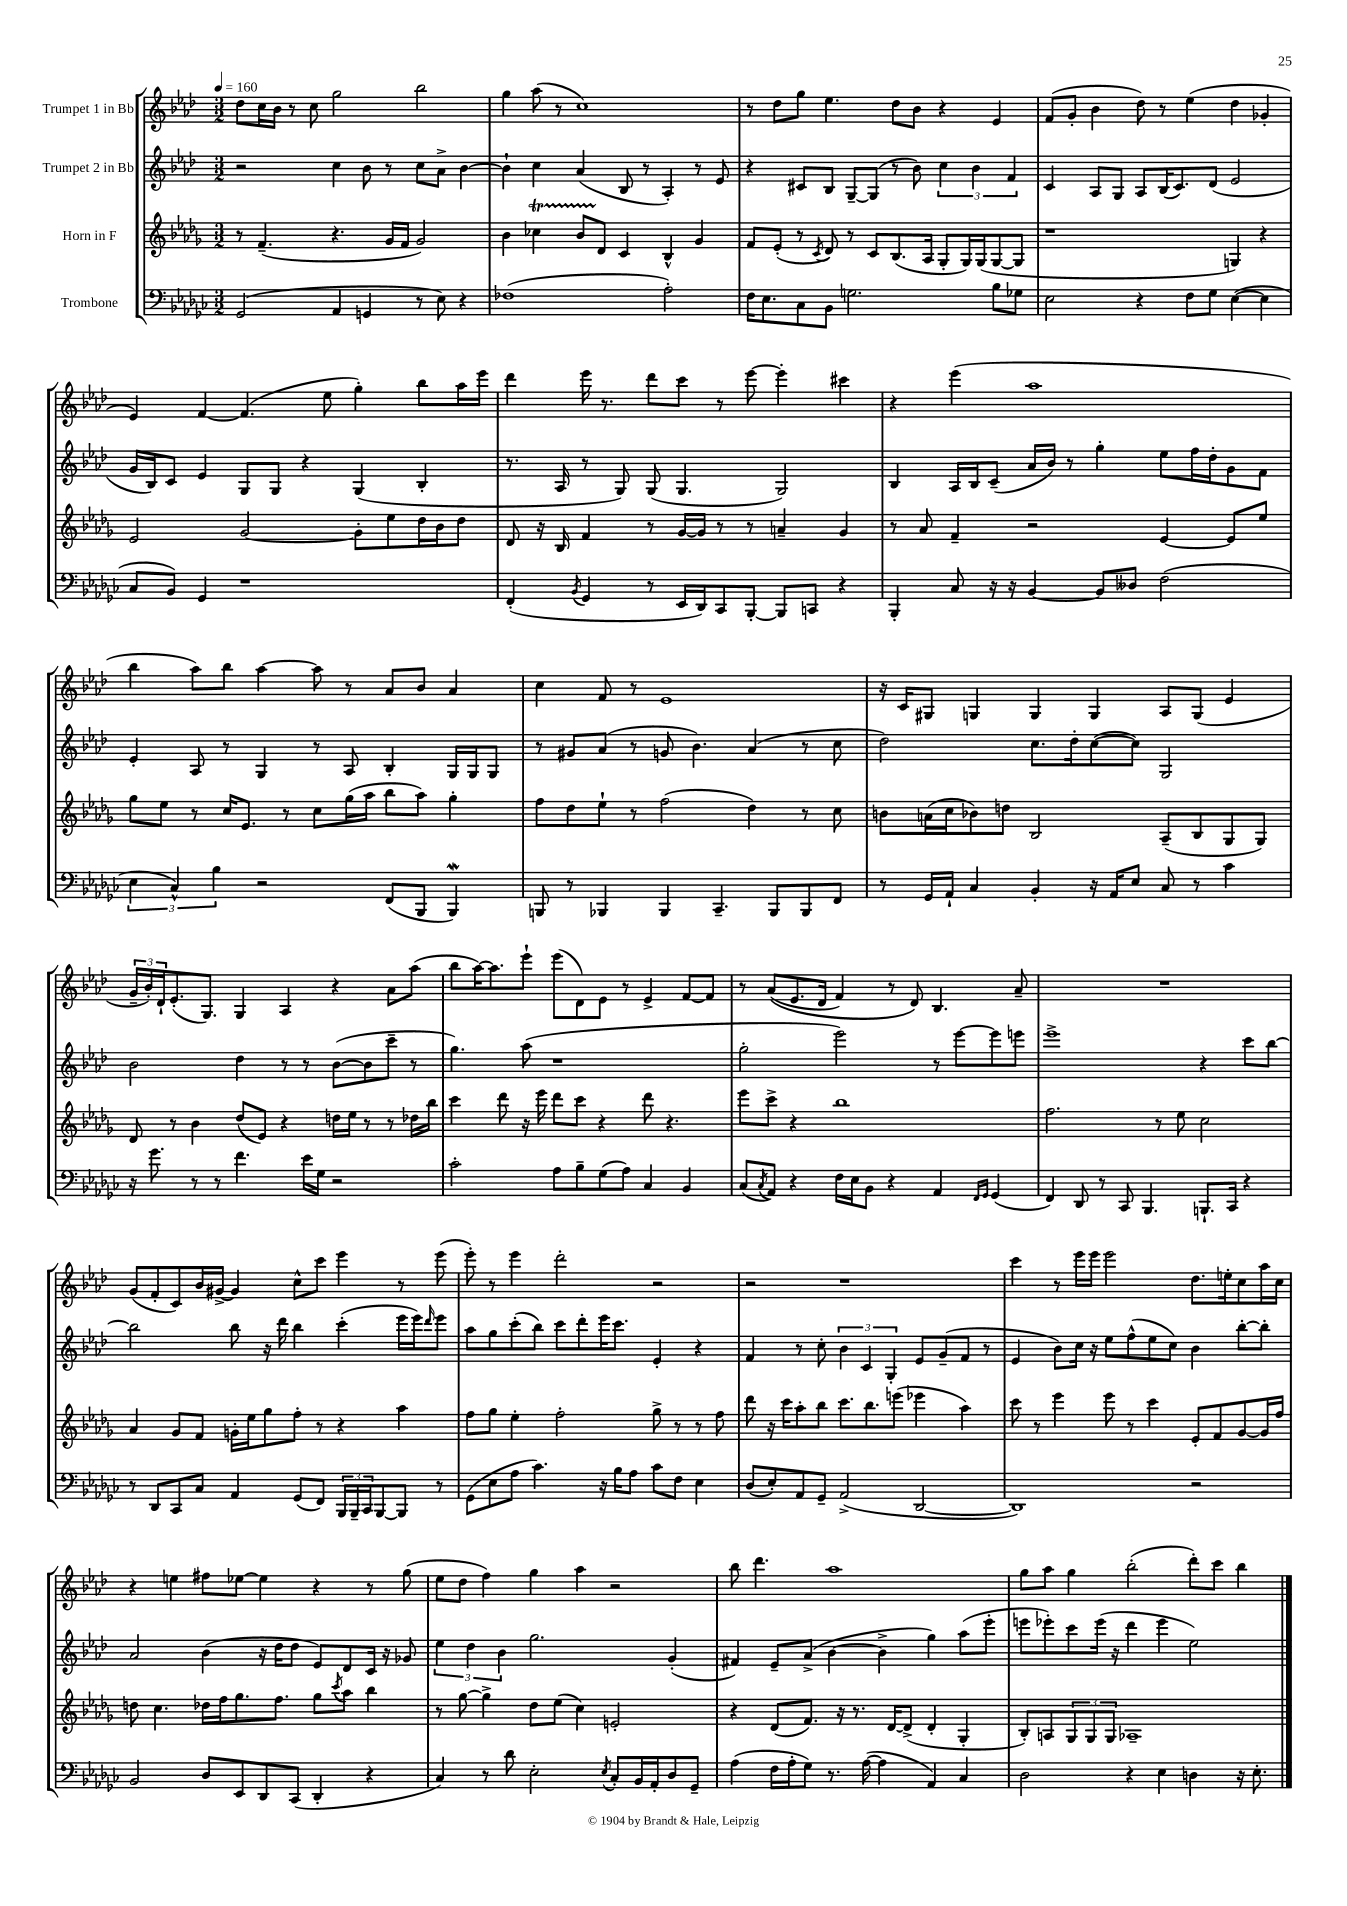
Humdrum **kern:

**kern	**kern	**kern	**kern
*staff4	*staff3	*staff2	*staff1
*clefF4	*clefG2	*clefG2	*clefG2
*k[b-e-a-d-g-c-]	*k[b-e-a-d-g-]	*k[b-e-a-d-]	*k[b-e-a-d-]
*M3/2	*M3/2	*M3/2	*M3/2
*MM160	*MM160	*MM160	*MM160
(2GG-/	8r	2r	8dd-\L
.	(4.f~/	.	16cc\L
.	.	.	16b-\JJ
.	.	.	8r
.	.	.	8cc\
4AA-/	4.r	4cc\	2gg\
4GG/	.	8b-\	.
.	16g-/LL	8r	.
.	16f/JJ	.	.
8r	2g-/)	8cc\L	2bb-\
8E-\)	.	8a-^\J	.
4r	.	[4b-\	.
=	=	=	=
(1F-	4b-\	4b-`\]	4gg\
.	4cc-\	4cc\	(8aa-\
.	.	.	8r
.	8b-/L	(4a-/	1cc)
.	8d-/J	.	.
.	4c/	8B-/	.
.	.	8r	.
2A-'\)	4B-^^/	4A-'/)	.
.	4g-/	8r	.
.	.	8e-/	.
=	=	=	=
16F\LK	8f/L	4r	8r
8.E-\	.	.	.
.	(8e-'/J	.	8dd-\L
8C-\	8r	8c#/L	8gg\J
.	8qc/	.	.
8BB-\J	8d-/)	8B-/J	4.ee-\
2.G\	8r	[8G~/L	.
.	8c/L	(8G/]J	.
.	(8.B-/	8r	8dd-\L
.	.	8b-\)	8b-\J
.	16A-/Jk	.	.
.	8G-'/L	6cc\	4r
.	16G-/L)	.	.
.	.	6b-\	.
.	(16G-/J	.	.
8B-\L	[8G-/	.	4e-/
.	.	6f/	.
8G-\J	8G-/]J	.	.
=	=	=	=
2E-\	1r	4c/	(8f/L
.	.	.	8g'/J
.	.	8A-/L	4b-\
.	.	8G/J	.
4r	.	8A-/L	8dd-\)
.	.	(16B-/K	8r
.	.	8.c/)	.
8F\L	.	.	(4ee-\
8G-\J	.	(8d-/J	.
([4E-\	4G/)	2e-/	4dd-\
4E-\]	4r	.	4g-'/
=	=	=	=
8C-/L	2e-/	16g/LL	4e-/)
.	.	16B-/J)	.
8BB-/J)	.	8c/J	.
4GG-/	.	4e-/	[4f/
1r	[2g-/	8G/L	(4.f/]
.	.	8G/J	.
.	.	4r	.
.	.	.	8ee-\
.	8g-'\]L	(4G/	4gg'\)
.	8ee-\	.	.
.	16dd-\L	4B-'/	8bb-\L
.	16b-\J	.	.
.	8dd-\J	.	16aa-\L
.	.	.	16eee-\JJ
=	=	=	=
(4FF'/	8d-/	8.r	4ddd-\
.	16r	.	.
.	16B-/	16A-/	.
8qBB-/	.	.	.
4GG-/	4f/	8r	16eee-\
.	.	.	8.r
.	.	8G/)	.
8r	8r	(8G/	8ddd-\L
16EE-/LL	[16g-/LL	4.G/	8ccc\J
16DD-/J)	16g-/]JJ	.	.
8CC-/	8r	.	8r
[8BBB-'/J	8r	.	[8eee-\
8BBB-/]L	4a~/	2G/)	4eee-'\]
8CC/J	.	.	.
4r	4g-/	.	4ccc#\
=	=	=	=
4BBB-'/	8r	4B-/	4r
.	8a-/	.	.
8C-/	4f~/	16A-/LL	(4eee-\
.	.	16B-/J	.
16r	.	(8c~/J	.
16r	.	.	.
[4BB-/	2r	16a-/LL	1aa-
.	.	16b-/JJ)	.
.	.	8r	.
8BB-/]L	.	4gg'\	.
8D--/J	.	.	.
(2F\	[4e-/	8ee-\L	.
.	.	16ff\L	.
.	.	16dd-'\J	.
.	8e-/]L	8g\	.
.	8ee-/J	8f\J	.
=	=	=	=
6E-\	8gg-\L	4e-'/	4bb-\
.	8ee-\J	.	.
6C-^^/)	.	.	.
.	8r	8A-/	8aa-\L)
6B-\	.	.	.
.	16cc/LK	8r	8bb-\J
.	8.e-/J	.	.
2r	.	4G/	[4aa-\
.	8r	.	.
.	8cc\L	8r	8aa-\]
.	(16gg-\L	8A-/	8r
.	16aa-\JJ	.	.
(8FF/L	8bb-\L	4B-'/	8a-/L
8BBB-/J	8aa-\J)	.	8b-/J
4BBB-/)	4gg-'\	16G/LL	4a-/
.	.	16G/J	.
.	.	8G/J	.
=	=	=	=
8BBB/	8ff\L	8r	4cc\
8r	8dd-\	8g#/L	.
4BBB-/	8ee-`\J	(8a-/J	8f/
.	8r	8r	8r
4BBB-/	(2ff\	8g/	1e-
.	.	4.b-\)	.
4.CC-~/	.	.	.
.	4dd-\)	(4a-/	.
8BBB-/L	.	.	.
8BBB-/	8r	8r	.
8FF/J	8cc\	8cc\	.
=	=	=	=
8r	8b\L	2dd-\)	16r
.	.	.	16c/LK
16GG-/LL	(16a\L	.	8G#/J
16AA-`/JJ	16cc\J	.	.
4C-/	8b-\)	.	4G/
.	8dd\J	.	.
4BB-'/	2B-/	8.cc\L	4G/
.	.	16dd-'\k	.
16r	.	([8cc\	4G/
16AA-/LK	.	.	.
8E-/J	.	8cc\]J)	.
8C-/	(8A-~/L	2G/	8A-/L
8r	8B-/	.	(8G/J
4c-\	8G-/	.	4e-/
.	8G-/J)	.	.
=	=	=	=
16r	8d-/	2b-\	24g~/LL
.	.	.	24b-'/)
8.g-\	.	.	.
.	.	.	24d-`/J
.	8r	.	(8.e-'/
8r	4b-\	.	.
.	.	.	8.G/J)
8r	.	.	.
4.f\	(8dd-/L	4dd-\	4G/
.	8e-/J)	.	.
.	4r	8r	4A-/
16e-\LL	.	8r	.
16G-\JJ	.	.	.
2r	16dd\LL	([8b-\L	4r
.	16ee-\JJ	.	.
.	8r	8b-\]	.
.	8r	8ccc~\J	8a-\L
.	16dd-\LL	8r	(8aa-\J
.	16bb-\JJ	.	.
=	=	=	=
2c-'\	4ccc\	4.gg\)	8bb-\L
.	.	.	[16aa-\K)
.	.	.	8.aa-\]
.	8ddd-\	.	.
.	16r	(8aa-\	8eee-`\J
.	16eee-\	.	.
8A-\L	8ddd-\L	1r	(8eee-\L
8B-~\	8ccc\J	.	8d-\)
(8G-\	4r	.	8e-\J
8A-\J)	.	.	8r
4C-/	8ddd-\	.	4e-^/
.	4.r	.	.
4BB-/	.	.	[8f/L
.	.	.	8f/]J
=	=	=	=
(8C-/L	8eee-\L	2gg'\	8r
8qC-/	.	.	.
8AA-/J)	8ccc^\J	.	&((8a-/L
4r	4r	.	8.e-/
.	.	.	16d-/Jk
16F\LL	1bb-	2eee-\)	4f/)
16E-\J	.	.	.
8BB-\J	.	.	.
4r	.	.	8r
.	.	.	8d-/&)
4AA-/	.	8r	4.B-/
.	.	[8eee-\L	.
16qqFF/LL	.	.	.
16qqGG-/JJ	.	.	.
(4GG-/	.	8eee-\]	.
.	.	8eee\J	8a-~/
=	=	=	=
4FF/)	2.ff\	1eee-^	1.r
8DD-/	.	.	.
8r	.	.	.
8CC-/	.	.	.
4.BBB-/	.	.	.
.	8r	.	.
.	8ee-\	.	.
8.BBB`/L	2cc\	4r	.
16CC-/Jk	.	.	.
4r	.	8ccc\L	.
.	.	[8bb-\J	.
=	=	=	=
8r	4a-/	2bb-\]	(8g/L
8DD-/L	.	.	8f'/
8CC-/	8g-/L	.	8c/)
8C-/J	8f/J	.	16b-/L
.	.	.	[16g#^/JJ
4AA-/	16g'\LL	8bb-\	4g#/]
.	16ee-\J	.	.
.	8gg-\	16r	.
.	.	16ddd-\	.
(8GG-/L	8ff'\J	4bb-\	8cc^^\L
8FF/J)	8r	.	8ccc\J
24BBB-/LL	4r	(4ccc'\	4eee-\
24BBB-~/	.	.	.
24CC-/J	.	.	.
[8BBB-/	.	.	.
8BBB-/]J	4aa-\	16eee-\LL	8r
.	.	16eee-\J)	.
.	.	16qqddd-/	.
8r	.	8eee-\J	(8eee-\
=	=	=	=
(8GG-\L	8ff\L	8aa-\L	8eee-'\)
8E-\	8gg-\J	8gg\	8r
8A-\J	4ee-'\	(8ccc'\	4eee-\
4.c-\)	.	8bb-\J)	.
.	2ff'\	8ccc\L	2ddd-'\
.	.	8ddd-'\	.
16r	.	16eee-\K	.
16B-\LK	.	8.ccc\J	.
8A-\J	.	.	.
8c-\L	8gg-^\	4e-'/	2r
8F\J	8r	.	.
4E-\	8r	4r	.
.	8ff\	.	.
=	=	=	=
(8D-/L	8ddd-\	4f/	2r
8E-'/)	16r	.	.
.	16ccc\LK	.	.
8AA-/	8aa-'\	8r	.
8GG-~/J	8bb-\J	8cc'\	.
(2AA-^/	8.ccc\L	6b-\	1r
.	.	6c/	.
.	8.bb-\	.	.
.	.	6G'/	.
.	(8eee\J	.	.
[2DD-/	4eee-\	8e-/L	.
.	.	(8g~/	.
.	4aa-\)	8f/J	.
.	.	8r	.
=	=	=	=
1DD-])	8ccc\	4e-/	4ccc\
.	8r	.	.
.	4eee-\	8b-\L)	8r
.	.	16cc\Jk	16eee-\LL
.	.	16r	16eee-\JJ
.	8eee-\	8ee-\L	2eee-\
.	8r	(8ff^^\	.
.	4ccc\	8ee-\	.
.	.	8cc\J)	.
2r	8e-'/L	4b-\	8.dd-\L
.	8f/	.	.
.	.	.	16ee'\k
.	[8g-/	[8bb-'\L	8cc\
.	16g-/]L	8bb-'\]J	16aa-\L
.	16ff/JJ	.	16cc\JJ
=	=	=	=
2BB-/	8dd\	2a-/	4r
.	4.cc\	.	.
.	.	.	4ee\
8D-/L	16dd-\LL	(4b-\	8ff#\L
.	16ff\J	.	.
8EE-/	8.gg-\	.	[8ee-\J
8DD-/	.	16r	4ee-\]
.	8.ff\J	16dd-\LK	.
(8CC-/J	.	8dd-\J	.
4DD-'/	8gg-\L	8e-/L)	4r
.	8qccc/	.	.
.	8aa-\J	8d-/	.
4r	4bb-\	16c/Jk	8r
.	.	16r	.
.	.	8g-/	(8gg\
=	=	=	=
4C-/)	8r	6ee-\	8ee-\L
.	[8gg-\	.	8dd-\J
.	.	6dd-\	.
8r	4gg-^\]	.	4ff\)
.	.	6b-\	.
8d-\	.	.	.
2E-'\	8dd-\L	2.gg\	4gg\
.	(8ee-\J	.	.
.	4cc\)	.	4aa-\
8qE-/	.	.	.
8C-'/L	2e'/	.	2r
16BB-/L	.	.	.
16AA-'/J	.	.	.
8D-/	.	(4g'/	.
8GG-~/J	.	.	.
=	=	=	=
(4A-\	4r	4f#/)	8bb-\
.	.	.	4.ddd-\
16F\LL	(8d-/L	8e-~/L	.
16A-'\J	.	.	.
8G-\J)	8.f/J)	(8a-^/J	.
8.r	.	[4b-\	1aa-
.	16r	.	.
.	8.r	.	.
([16A-\	.	.	.
4A-\]	.	4b-^\]	.
.	[16d-/LK	.	.
.	(8d-^/]J	.	.
4AA-/)	4d-'/	4gg\)	.
4C-/	4G-'/	(8aa-\L	.
.	.	8eee-'\J	.
=	=	=	=
2D-\	8B-'/L)	8eee\L	8gg\L
.	8A/	8eee-'\)	8aa-\J
.	12G-/	8ccc\	4gg\
.	12G-/	.	.
.	.	(16eee-\Jk	.
.	12G-/J	.	.
.	.	16r	.
4r	1A-~	4ddd-\	(2bb-'\
4E-\	.	4eee-\	.
4D\	.	2ee-\)	8ddd-'\L)
.	.	.	8ccc\J
16r	.	.	4bb-\
8.E-'\	.	.	.
==	==	==	==
*-	*-	*-	*-
